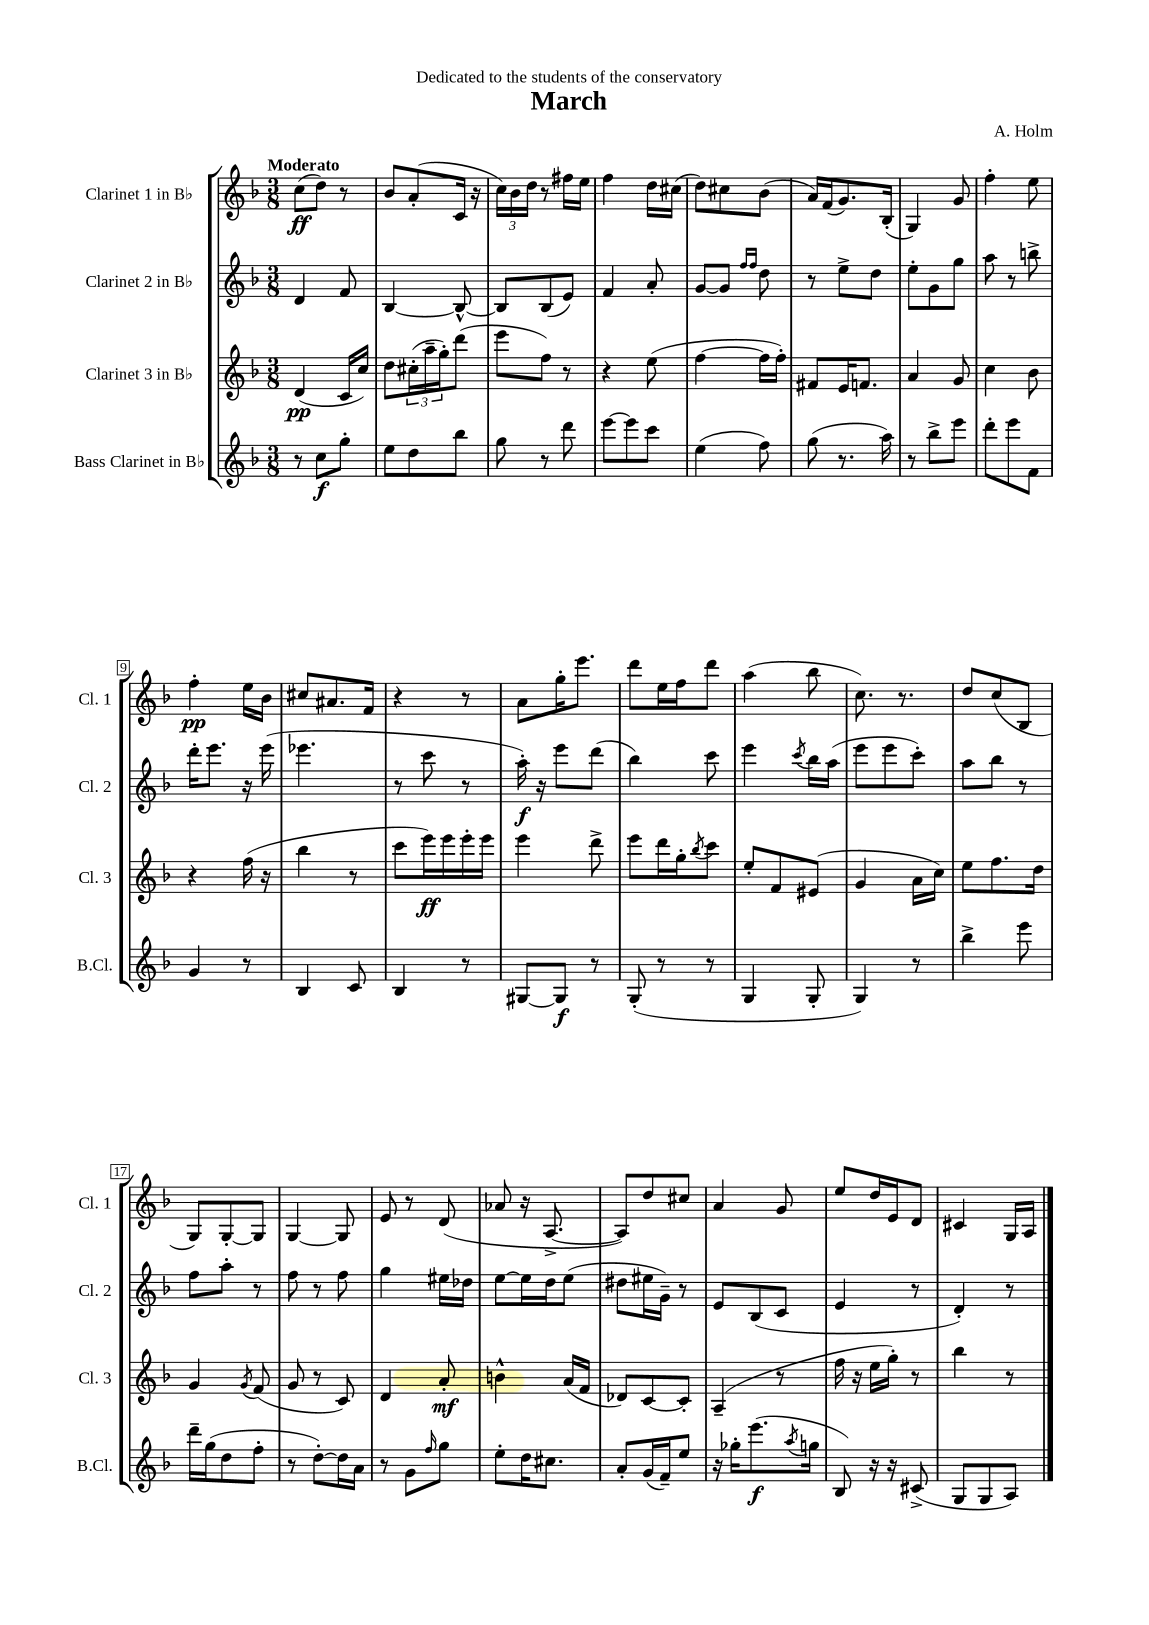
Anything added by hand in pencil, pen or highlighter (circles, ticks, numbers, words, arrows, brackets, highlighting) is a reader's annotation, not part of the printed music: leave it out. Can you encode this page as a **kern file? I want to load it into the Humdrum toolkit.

**kern	**kern	**kern	**kern
*staff4	*staff3	*staff2	*staff1
*clefG2	*clefG2	*clefG2	*clefG2
*k[b-]	*k[b-]	*k[b-]	*k[b-]
*M3/8	*M3/8	*M3/8	*M3/8
8r	(4d	4d	(8cc
8cc	.	.	8dd)
8gg'	16c	8f	8r
.	16cc)	.	.
=	=	=	=
8ee	8dd	[4B-	8b-
8dd	(24cc#'	.	(8a'
.	24aa~	.	.
.	24gg')	.	.
8bb-	(8ddd	8B-^^_	16c
.	.	.	16r
=	=	=	=
8gg	8eee	8B-]	24cc)
.	.	.	24b-
.	.	.	24dd
8r	8ff)	(8B-	8r
8ddd	8r	8e)	16ff#
.	.	.	16ee
=	=	=	=
[8eee	4r	4f	4ff
8eee]	.	.	.
8ccc	(8ee	8a'	16dd
.	.	.	(16cc#
=	=	=	=
(4ee	[4ff	[8g	8dd)
.	.	8g]	8cc#
.	.	16qqff	.
.	.	16qqff	.
8ff)	16ff]	8dd	(8b-
.	16ff')	.	.
=	=	=	=
(8gg	8f#	8r	16a)
.	.	.	(16f
8.r	16e	8ee^	8.g)
.	8.f	.	.
.	.	8dd	.
16aa)	.	.	(16B-'
=	=	=	=
8r	4a	8ee'	4G)
8bb-^	.	8g	.
8eee	8g	8gg	8g
=	=	=	=
8ddd'	4cc	8aa	4ff'
8eee	.	8r	.
8f	8b-	8bb^	8ee
=	=	=	=
4g	4r	16ddd'	4ff'
.	.	8.eee	.
8r	(16ff	16r	16ee
.	16r	(16eee	16b-
=	=	=	=
4B-	4bb-	4.eee-	8cc#
.	.	.	8.a#
8c	8r	.	.
.	.	.	16f
=	=	=	=
4B-	8ccc	8r	4r
.	16eee)	8ccc	.
.	16eee	.	.
8r	16eee'	8r	8r
.	16eee	.	.
=	=	=	=
[8G#	4eee	16aa')	8a
.	.	16r	.
8G#]	.	8eee	16gg'
.	.	.	8.eee
8r	8ddd^	(8ddd	.
=	=	=	=
(8G'	8eee	4bb-)	8ddd
8r	16ddd	.	16ee
.	16gg'	.	16ff
.	8qbb-	.	.
8r	8ccc	8ccc	8ddd
=	=	=	=
4G	8ee'	4eee	(4aa
.	8f	.	.
.	.	8qccc	.
8G'	(8e#	16bb-	8bb-
.	.	(16aa	.
=	=	=	=
4G)	4g	8eee	8.cc)
.	.	8eee	.
.	.	.	8.r
8r	16a	8ccc')	.
.	16cc)	.	.
=	=	=	=
4bb-^	8ee	8aa	8dd
.	8.ff	8bb-	(8cc
8eee	.	8r	8B-
.	16dd	.	.
=	=	=	=
16ddd~	4g	8ff	8G)
(16gg	.	.	.
8dd	.	8aa'	[8G'
.	8qg	.	.
8ff'	(8f	8r	8G]
=	=	=	=
8r	8g	8ff	[4G
[8dd')	8r	8r	.
16dd]	8c)	8ff	8G]
16a	.	.	.
=	=	=	=
8r	4d	4gg	8e
8g	.	.	8r
16qqff	.	.	.
8gg	8a'	16ee#	(8d
.	.	16dd-	.
=	=	=	=
8ee'	4b^^	[8ee	8a-
16dd	.	16ee]	16r
8.cc#	.	16dd	[8.A^
.	(16a	(8ee	.
.	16f	.	.
=	=	=	=
8a'	8d-)	8dd#	8A])
(16g	[8c	16ee#	8dd
16f~)	.	16g~)	.
8ee	8c']	8r	8cc#
=	=	=	=
16r	(4A~	8e	4a
16gg-'	.	.	.
(8.eee	.	(8B-	.
.	8r	8c	8g
8qaa	.	.	.
16gg	.	.	.
=	=	=	=
8B-)	16ff	4e	8ee
.	16r	.	.
16r	16ee	.	16dd
16r	16gg')	.	16e
(8c#^	8r	8r	8d
=	=	=	=
8G	4bb-	4d')	4c#
8G	.	.	.
8A)	8r	8r	16G
.	.	.	16A
==	==	==	==
*-	*-	*-	*-
